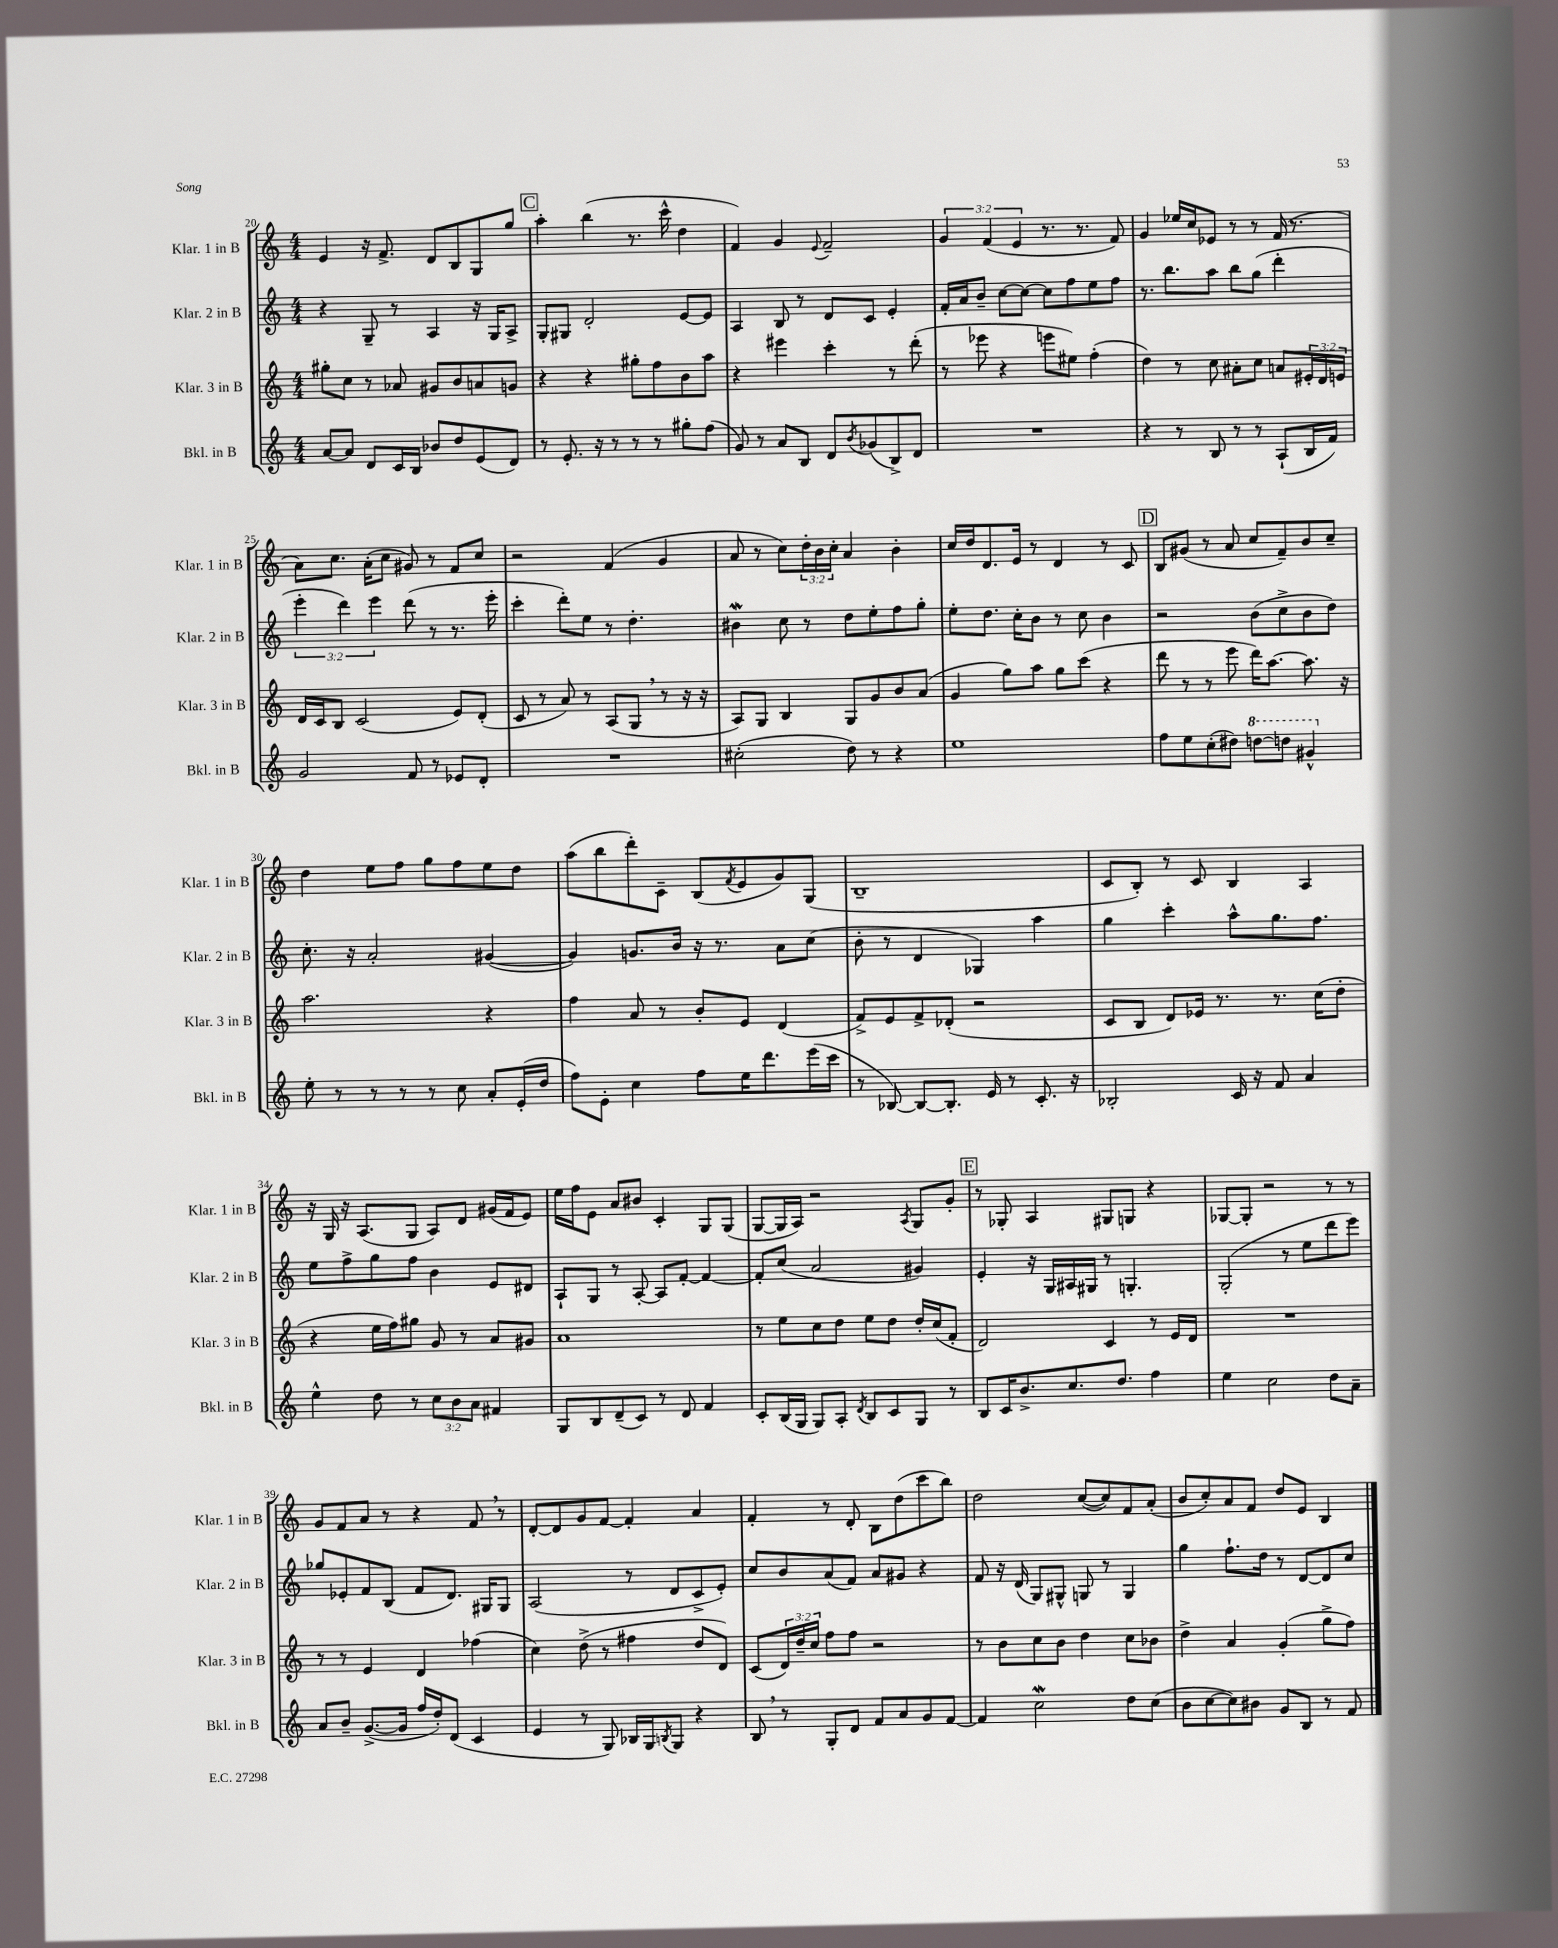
<<
\new StaffGroup <<
\new Staff = "s0" \with { instrumentName = "Klar. 1 in B" shortInstrumentName = "Klar. 1 in B" } {
    \clef treble \key c \major \numericTimeSignature \time 4/4 \override Staff.TupletNumber.text = #tuplet-number::calc-fraction-text
    e'4 r16 f'8.-> d'8 b8 g8 g''8 |
    \mark \markup { \box "C" } a''4-. b''4( r8. c'''16-^ d''4 |
    f'4) g'4 \appoggiatura { e'8 } f'2-- |
    \tuplet 3/2 { g'4 f'4( e'4 } r8. r8. f'8) |
    g'4 ees''16 c''16 ees'8 r8 r8 f'16( r8. |
    a'8) c''8. a'16-.( c''8 gis'8) r8 f'8 c''8 |
    r2 f'4( g'4 |
    a'8 r8 c''8) \tuplet 3/2 { d''16-. b'16 c''16-. } a'4 b'4-. |
    c''16 d''16 d'8. e'16 r8 d'4 r8 c'8 |
    \mark \markup { \box "D" } b8 gis'8( r8 a'8 c''8 f'8--) b'8 c''8-- |
    d''4 e''8 f''8 g''8 f''8 e''8 d''8 |
    a''8( b''8 d'''8-.) c'8-- b8( \acciaccatura { f'8 } e'8 g'8) g8( |
    b1-- |
    c'8 b8-.) r8 c'8 b4 a4 |
    r16 g16 r16 a8.( g8 a8) d'8 gis'16( f'16 e'8) |
    e''16 f''16 e'8 a'8 bis'8 c'4-. g8 g8( |
    g8~ g16 a16) r2 \acciaccatura { a8 } g8 g'8-. |
    \mark \markup { \box "E" } r8 ges8-. a4 gis8 g8 r4 |
    ges8~ ges8-. r2 r8 r8 |
    g'8 f'8 a'8 r8 r4 f'8 \breathe r8 |
    d'8~-. d'8 g'8 f'8~ f'4-. a'4 |
    f'4-. r8 d'8-. b8 d''8( c'''8 b''8) |
    d''2 c''8~( c''8) f'8 a'8-.( |
    b'8 c''8-.) a'8 f'8 d''8 e'8 b4 \bar "|." |
}
\new Staff = "s1" \with { instrumentName = "Klar. 2 in B" shortInstrumentName = "Klar. 2 in B" } {
    \clef treble \key c \major \numericTimeSignature \time 4/4 \override Staff.TupletNumber.text = #tuplet-number::calc-fraction-text
    r4 g8-- r8 a4 r16 g16 a8-> |
    \mark \markup { \box "C" } g8-. gis8 d'2-. e'8~ e'8 |
    a4 b8 r8 d'8 c'8 e'4-. |
    f'16-. a'16 b'8-- c''8~ c''8~ c''8 f''8 e''8 f''8 |
    r8. b''8. a''8 b''8 g''8( d'''4-. |
    \tuplet 3/2 { e'''4-. d'''4) e'''4 } d'''8( r8 r8. e'''16-. |
    c'''4-. d'''8-.) e''8 r8 d''4.-. |
    bis'4\mordent c''8 r8 d''8 e''8-. f''8 g''8-. |
    e''8-. d''8. c''16-. b'8 r8 c''8 b'4 |
    \mark \markup { \box "D" } r2 b'8( c''8-> b'8 d''8) |
    c''8.-. r16 a'2-. gis'4~( |
    gis'4) g'8. b'16 r16 r8. a'8 c''8( |
    b'8-. r8 d'4 ges4) a''4 |
    g''4 c'''4-. a''8-^ g''8. f''8. |
    e''8 f''8-> g''8 f''8 b'4 e'8 dis'8 |
    a8-! g8 r8 a8~-. a8 f'8~-. f'4~ |
    f'8-. c''8( a'2 gis'4) |
    \mark \markup { \box "E" } e'4-. r16 g16 ais16 gis16 r8 g4.-. |
    g2-.( r8 e''8 d'''8 e'''8) |
    ges''8 ees'8-. f'8 b8( f'8 d'8.) gis16 gis8 |
    a2( r8 d'8 c'8-> e'8-.) |
    c''8 b'8 a'8( f'8) a'8 gis'8 r4 |
    f'8 r16 d'16( g8) gis8-^ g8 r8 g4 |
    g''4 f''8.-! d''16 r8 d'8~ d'8 c''8 \bar "|." |
}
\new Staff = "s2" \with { instrumentName = "Klar. 3 in B" shortInstrumentName = "Klar. 3 in B" } {
    \clef treble \key c \major \numericTimeSignature \time 4/4 \override Staff.TupletNumber.text = #tuplet-number::calc-fraction-text
    gis''8-. c''8 r8 aes'8 gis'8 b'8 a'8 g'8 |
    \mark \markup { \box "C" } r4 r4 gis''8-. f''8 b'8 a''8 |
    r4 eis'''4 c'''4-. r8 d'''8-.( |
    r8 ees'''8 r4 e'''8 eis''8) f''4-.( |
    d''4) r8 c''8 ais'8-. c''8 a'8 \tuplet 3/2 { eis'16-. d'16 e'16 } |
    d'16 c'16 b8 c'2( e'8) d'8-.( |
    c'8 r8 a'8) r8 a8( g8 \breathe r8 r16 r16 |
    a8) g8 b4 g8 g'8 b'8 a'8( |
    g'4 g''8) a''8 g''8 c'''8( r4 |
    \mark \markup { \box "D" } d'''8 r8 r8 e'''8 d'''16) a''8.~ a''8. r16 |
    a''2. r4 |
    f''4 a'8 r8 b'8-. e'8 d'4( |
    f'8->) e'8 f'8-> des'8-.( r2 |
    c'8 b8 d'8) ees'16 r8. r8. c''16( d''8-. |
    r4 e''16 f''16) gis''8 g'8 r8 a'8 gis'8 |
    a'1 |
    r8 e''8 c''8 d''8 e''8 d''8 d''16-. c''16( f'8-. |
    \mark \markup { \box "E" } d'2) c'4 r8 e'16 d'16 |
    R1 |
    r8 r8 e'4 d'4 fes''4( |
    c''4) d''8->( r8 fis''4 d''8 d'8) |
    c'8( \tuplet 3/2 { d'16) d''16-- c''16 } f''8 f''8 r2 |
    r8 b'8 c''8 b'8 d''4 c''8 bes'8 |
    d''4-> a'4 g'4-.( g''8-> f''8) \bar "|." |
}
\new Staff = "s3" \with { instrumentName = "Bkl. in B" shortInstrumentName = "Bkl. in B" } {
    \clef treble \key c \major \numericTimeSignature \time 4/4 \override Staff.TupletNumber.text = #tuplet-number::calc-fraction-text
    a'8~ a'8 d'8 c'16 b16 bes'8 d''8 e'8( d'8) |
    \mark \markup { \box "C" } r8 e'8.-. r16 r8 r8 r8 gis''8-. f''8( |
    g'8) r8 a'8 b8 d'8 \acciaccatura { b'8 } ges'8( b8->) d'8 |
    R1 |
    r4 r8 b8 r8 r8 a8-!( b16 f'16) |
    g'2 f'8 r8 ees'8 d'8-. |
    R1 |
    cis''2-.( d''8) r8 r4 |
    e''1 |
    \mark \markup { \box "D" } f''8 e''8 c''8-.( dis''8) \ottava #1 d'''!8~ d'''!8 gis''4-^ \ottava #0 |
    e''8-. r8 r8 r8 r8 c''8 a'8-. e'16-.( d''16 |
    f''8) e'8-. c''4 f''8 e''16 d'''8. e'''16( c'''16 |
    r8 bes8~) bes8~ bes8.-. e'16 r8 c'8.-. r16 |
    bes2-. c'16 r16 f'8 a'4 |
    e''4-^ d''8 r8 \tuplet 3/2 { c''8 b'8 a'8 } fis'4 |
    g8 b8 d'8--( c'8) r8 d'8 f'4 |
    c'8-. b16( g16 g8) a8-. \acciaccatura { d'8 } b8 c'8 g8 r8 |
    \mark \markup { \box "E" } b8 c'16 b'8.-> c''8. d''8. f''4 |
    e''4 c''2 d''8 a'8-- |
    a'8 b'8-- g'8.~->( g'16 f''16 d''16-.) d'8( c'4 |
    e'4 r8 g8) bes16 g16 \acciaccatura { b8 } g8 r4 |
    b8 \breathe r8 g8-. d'8 f'8 a'8 g'8 f'8~ |
    f'4 c''2\mordent d''8 c''8( |
    b'8 c''8~ c''8) bis'8 g'8 b8 r8 f'8 \bar "|." |
}
>>
>>
\layout { \context { \Score currentBarNumber = #20 } }
